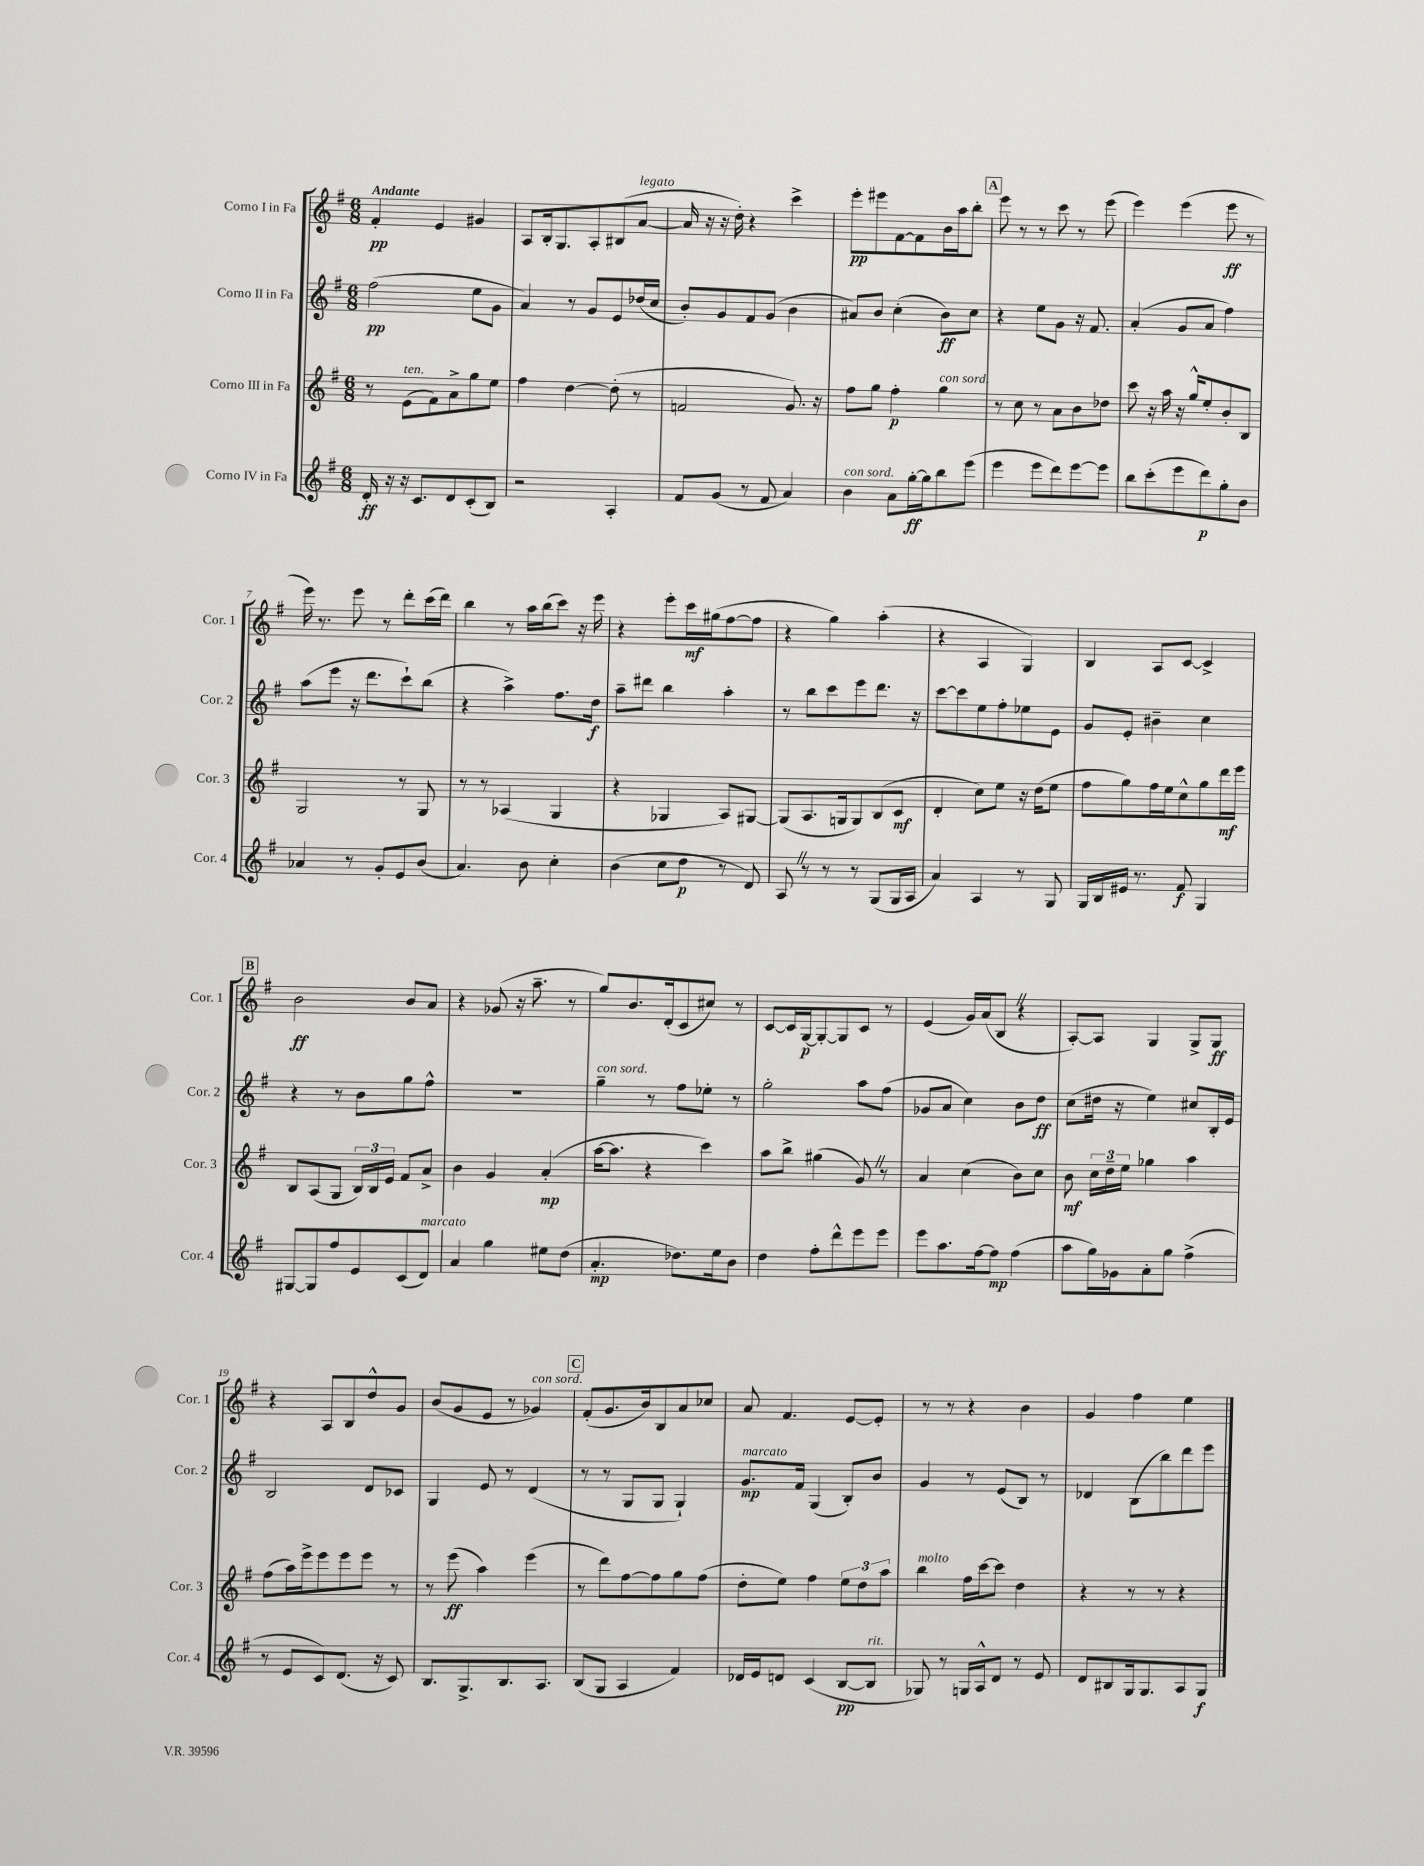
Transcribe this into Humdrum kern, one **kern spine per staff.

**kern	**kern	**kern	**kern
*staff4	*staff3	*staff2	*staff1
*clefG2	*clefG2	*clefG2	*clefG2
*k[f#]	*k[f#]	*k[f#]	*k[f#]
*M6/8	*M6/8	*M6/8	*M6/8
16d'	8r	(2ff#	4f#'
16r	.	.	.
16r	(8e	.	.
8.c	.	.	.
.	8f#)	.	4e
8d	8a^	.	.
(8c'	8gg	8ee	4g#
8B)	8ee	8g	.
=	=	=	=
2r	4ff#	4a)	8A
.	.	.	16B'
.	.	.	8.G
.	[4dd	8r	.
.	.	8g	8A'
4A'	(8dd']	8e	(8B#
.	8r	(16dd-	[8a
.	.	16cc	.
=	=	=	=
8f#	2f	8b')	16a]
.	.	.	16r
(8g	.	8g	16r
.	.	.	16dd')
8r	.	8f#	4r
8f#	.	(8g	.
4a)	8.g)	4b	4ccc^
.	16r	.	.
=	=	=	=
4b	8ff#	8a#)	8eee'
.	8gg	8b	8eee#
8a	4ff#'	(4cc'	[8f#
[16gg'	.	.	8f#]
16gg]	.	.	.
8bb	4gg	8b)	16b
.	.	.	16aa
(8eee	.	8cc	8bb'
=	=	=	=
4eee	8r	4r	8eee
.	8cc	.	8r
8eee	8r	8ee	8r
8ddd)	8a	8g	8ccc
[8eee	8b	16r	8r
.	.	8.f#	.
8eee]	8dd-	.	(8eee
=	=	=	=
8bb	8ccc	(4a'	4eee)
(8ccc'	16r	.	.
.	16aa	.	.
8eee	16r	8g	(4eee
.	16gg^^	.	.
8ddd)	8ee'	8a	.
8gg'	8b'	4ff#)	8eee
8b	8B	.	8r
=	=	=	=
4a-	2G	(8aa	16eee)
.	.	.	8.r
.	.	8eee	.
8r	.	16r	8eee
.	.	8.ddd	.
8g'	.	.	8r
8e	8r	8ccc`)	8ddd'
(8b	8G	(8bb	(16ccc
.	.	.	16ddd)
=	=	=	=
4.a)	8r	4r	4bb
.	8r	.	.
.	(4A-	4aa^)	8r
8b	.	.	16aa
.	.	.	(16bb
4cc'	4G	8.ff#	8ccc)
.	.	.	16r
.	.	16dd	16eee
=	=	=	=
(4b	4r	8aa~	4r
.	.	8ddd#	.
8cc	4G-	4bb	8eee'
8dd	.	.	16ccc
.	.	.	(16gg#
8r	8A)	4aa'	[8ff#
8d)	[8G#	.	8ff#]
=	=	=	=
8A	(8G#]	8r	4r
8r	8.A	8bb	.
8r	.	8ccc	4gg)
.	16G	.	.
8r	8G)	8eee	.
(8G	(8B	8.ddd	(4aa'
16G	8c	.	.
16A	.	16r	.
=	=	=	=
4a)	4d'	[8ccc	4r
.	.	8ccc]	.
4A	8cc)	8ee	4A
.	8ee	8ff#'	.
8r	16r	8ee-	4G)
.	(16dd	.	.
8G	8ee	8e	.
=	=	=	=
16G	8ff#	8g	4B
16B	.	.	.
16e#	8gg)	8e'	.
8.r	.	.	.
.	16ff#	4b#~	8A
.	16ee	.	.
8f#	8cc^^	.	[8c
4G	8gg	4cc	4c^]
.	16ddd	.	.
.	16eee	.	.
=	=	=	=
[8G#	8B	4r	2b
8G#]	(8A	.	.
8ff#	8G	8r	.
8e	24B)	8b	.
.	24B	.	.
.	24e	.	.
(8c	8f#	8gg	8b
8d)	8a^	8ff#^^	8a
=	=	=	=
4a	4b	2.r	4r
4gg	4g	.	(8g-
.	.	.	16r
.	.	.	8.aa~
8ee#	(4a'	.	.
(8dd	.	.	8r
=	=	=	=
4.a'	[16aa	4gg~	8gg)
.	8.aa]	.	.
.	.	.	8.b
.	4r	8r	.
.	.	.	(16d'
8.dd-)	.	8ff#	8c
.	4ccc)	8ee-'	8cc#)
16ee	.	.	.
8b	.	8r	8r
=	=	=	=
4dd	8aa	2gg'	[8c
.	8bb^	.	16c]
.	.	.	[16G
8ff#'	(4gg#	.	8G'_
8ddd^^	.	.	8G]
8eee	8g)	8aa	8c
8eee	8r	(8ff#	8r
=	=	=	=
8eee	4a	8g-	(4e
8.aa	.	8a	.
.	(4cc	4cc)	16g)
[16ff#	.	.	(16a
8ff#]	.	.	8B
(4ff#	8b)	8b	4r
.	8cc	8dd	.
=	=	=	=
8aa	8b	(8cc	[8A')
16gg)	24cc	16dd#	8A]
.	24dd~	.	.
16g-	.	16r	.
.	24ee	.	.
8a'	4gg-	4ee)	4G
8gg	.	.	.
(4ff#^	4aa	8cc#	8G^
.	.	16B'	8G
.	.	16e	.
=	=	=	=
8r	(8ff#	2B	4r
8e	16aa)	.	.
.	16eee^	.	.
8c)	8eee	.	8A
(8.d	8eee	.	8B
.	8eee	8d	8dd^^
16r	.	.	.
8c)	8r	8c-	8g
=	=	=	=
8.B	8r	4G	(8b
.	(8eee	.	8g
8.G^	.	.	.
.	4aa)	8e	8e
8.B	.	8r	8r
.	(4eee	(4d	4g-)
8.A	.	.	.
=	=	=	=
(8B	8r	8r	(8f#'
8G	8ddd)	8r	8.g
4A	[8ff#	8G	.
.	.	.	16b)
.	8ff#]	8G	8B
4f#)	8gg	4G`)	8a
.	(8ff#	.	8cc-
=	=	=	=
16d-	8dd'	8.g	8a
16e	.	.	.
8d	8ee)	.	4.f#
.	.	16f#	.
(4c	4ff#	(4G	.
[8B	12ee	8B')	[8e
.	12dd	.	.
8B]	.	8b	8e']
.	12aa	.	.
=	=	=	=
8G-)	4bb	4g	8r
8r	.	.	8r
16G	16ff#	8r	4r
16A^^	[16ccc	.	.
8d	8ccc]	(8e	.
8r	4dd	8B)	4b
8e	.	8r	.
=	=	=	=
8d	4r	4d-	4g
8B#	.	.	.
16G	8r	(8B	4ff#
8.G	.	.	.
.	8r	8bb)	.
8A	4r	8ddd	4ee
8G	.	8eee	.
==	==	==	==
*-	*-	*-	*-
